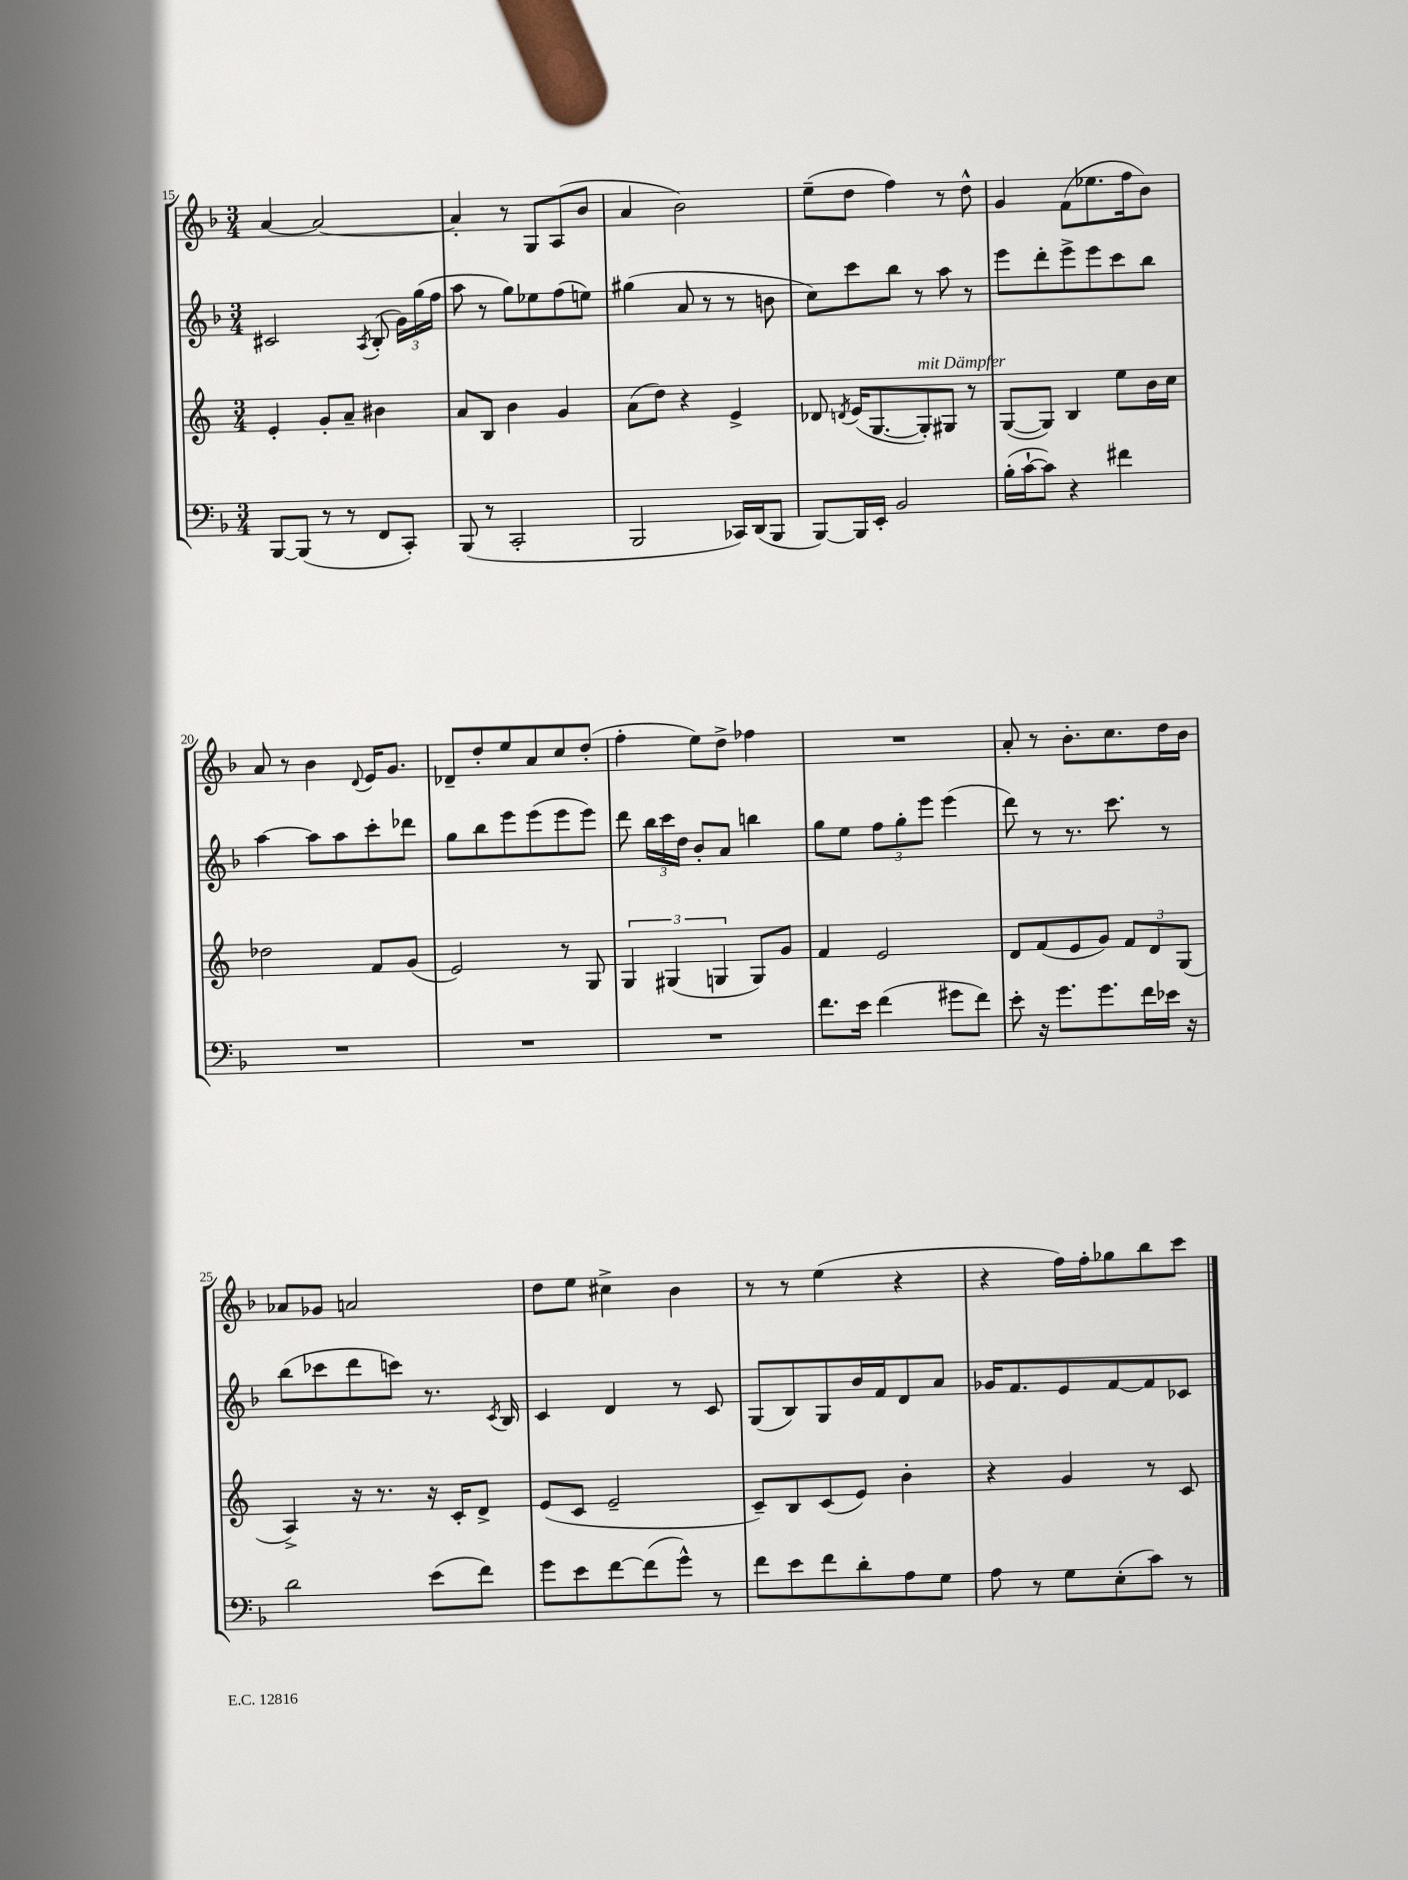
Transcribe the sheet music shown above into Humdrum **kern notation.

**kern	**kern	**kern	**kern
*staff4	*staff3	*staff2	*staff1
*clefF4	*clefG2	*clefG2	*clefG2
*k[b-]	*k[]	*k[b-]	*k[b-]
*M3/4	*M3/4	*M3/4	*M3/4
[8BBB-	4e'	2c#	[4a
(8BBB-]	.	.	.
8r	8g'	.	2a_
8r	8a~	.	.
.	.	8qA	.
8FF	4b#	(8B-'	.
8CC')	.	24g)	.
.	.	(24gg	.
.	.	24ff	.
=	=	=	=
(8BBB-	8a	8aa	4a']
8r	8B	8r	.
2CC'	4b	8gg)	8r
.	.	8ee-	8G
.	4g	(8ff	(8A
.	.	8ee)	8b-
=	=	=	=
2BBB-	(8a	(4gg#	4a
.	8dd)	.	.
.	4r	8a	2b-)
.	.	8r	.
16CC-)	4e^	8r	.
(16DD	.	.	.
8BBB-	.	8b	.
=	=	=	=
[8BBB-)	8d-	8cc)	(8ee~
.	8qd	.	.
16BBB-]	(16e	8ccc	8dd
16EE'	[8.G	.	.
2BB-	.	8bb-	4ff)
.	8G'])	8r	.
.	8G#	8aa	8r
.	8r	8r	8dd^^
=	=	=	=
(16B-'	([8G	8eee	4g
[16c`	.	.	.
8c])	8G])	8ddd'	.
4r	4B	8eee^	(8f
.	.	8eee	8.ee-
4f#	8ee	8ccc	.
.	.	.	16ff
.	16b	8bb-	8b-)
.	16cc	.	.
=	=	=	=
2.r	2dd-	[4aa	8a
.	.	.	8r
.	.	8aa]	4b-
.	.	8aa	.
.	.	.	8qqd
.	8f	8ccc'	16e
.	.	.	8.g
.	(8g	8ddd-	.
=	=	=	=
2.r	2e)	8gg	8d-~
.	.	8bb-	8dd'
.	.	8eee	8ee
.	.	(8eee	8a
.	8r	8eee	8cc
.	8G	8eee)	(8dd'
=	=	=	=
2.r	6G	8ddd	4ff'
.	.	24bb-	.
.	(6G#	24ccc	.
.	.	24dd	.
.	.	8b-'	8ee)
.	6G	.	.
.	.	8a	8dd^
.	8G)	4bb	4ff-
.	8g	.	.
=	=	=	=
8.f	4f	8gg	2.r
.	.	8ee	.
16e	.	.	.
(4f	2e	12ff	.
.	.	12gg'	.
.	.	12eee	.
8g#	.	(4eee	.
8f)	.	.	.
=	=	=	=
8e'	8d	8ddd)	8a'
16r	(8f	8r	8r
8.g	.	.	.
.	8e	8.r	8.b-'
8.g	8g)	.	.
.	.	8.ccc	8.cc
.	12f	.	.
16f	.	.	.
.	12d	.	.
16e-	.	8r	16dd
.	(12G	.	.
16r	.	.	16b-
=	=	=	=
2d	4A^)	(8bb-	8a-
.	.	8ccc-	8g-
.	16r	8ddd	2a
.	8.r	.	.
.	.	8ccc)	.
(8e	16r	8.r	.
.	16c'	.	.
8f)	8d^	.	.
.	.	8qc	.
.	.	16B-	.
=	=	=	=
8g	(8e	4c	8dd
8e	8c	.	8ee
[8f	2e~	4d	4cc#^
(8f]	.	.	.
8g^^)	.	8r	4b-
8r	.	8c	.
=	=	=	=
8f	8c~)	(8G	8r
8e	8B	8B-)	8r
8f	(8c	8G	(4ee
8d'	8e)	16b-	.
.	.	16f	.
8A	4b'	8d	4r
8G	.	8a	.
=	=	=	=
8A	4r	16g-	4r
.	.	8.f	.
8r	.	.	.
8G	4g	8e	16ff)
.	.	.	16ff'
(8E'	.	[8f	8gg-
8c)	8r	8f]	8bb-
8r	8c	8c-	8ccc
==	==	==	==
*-	*-	*-	*-
